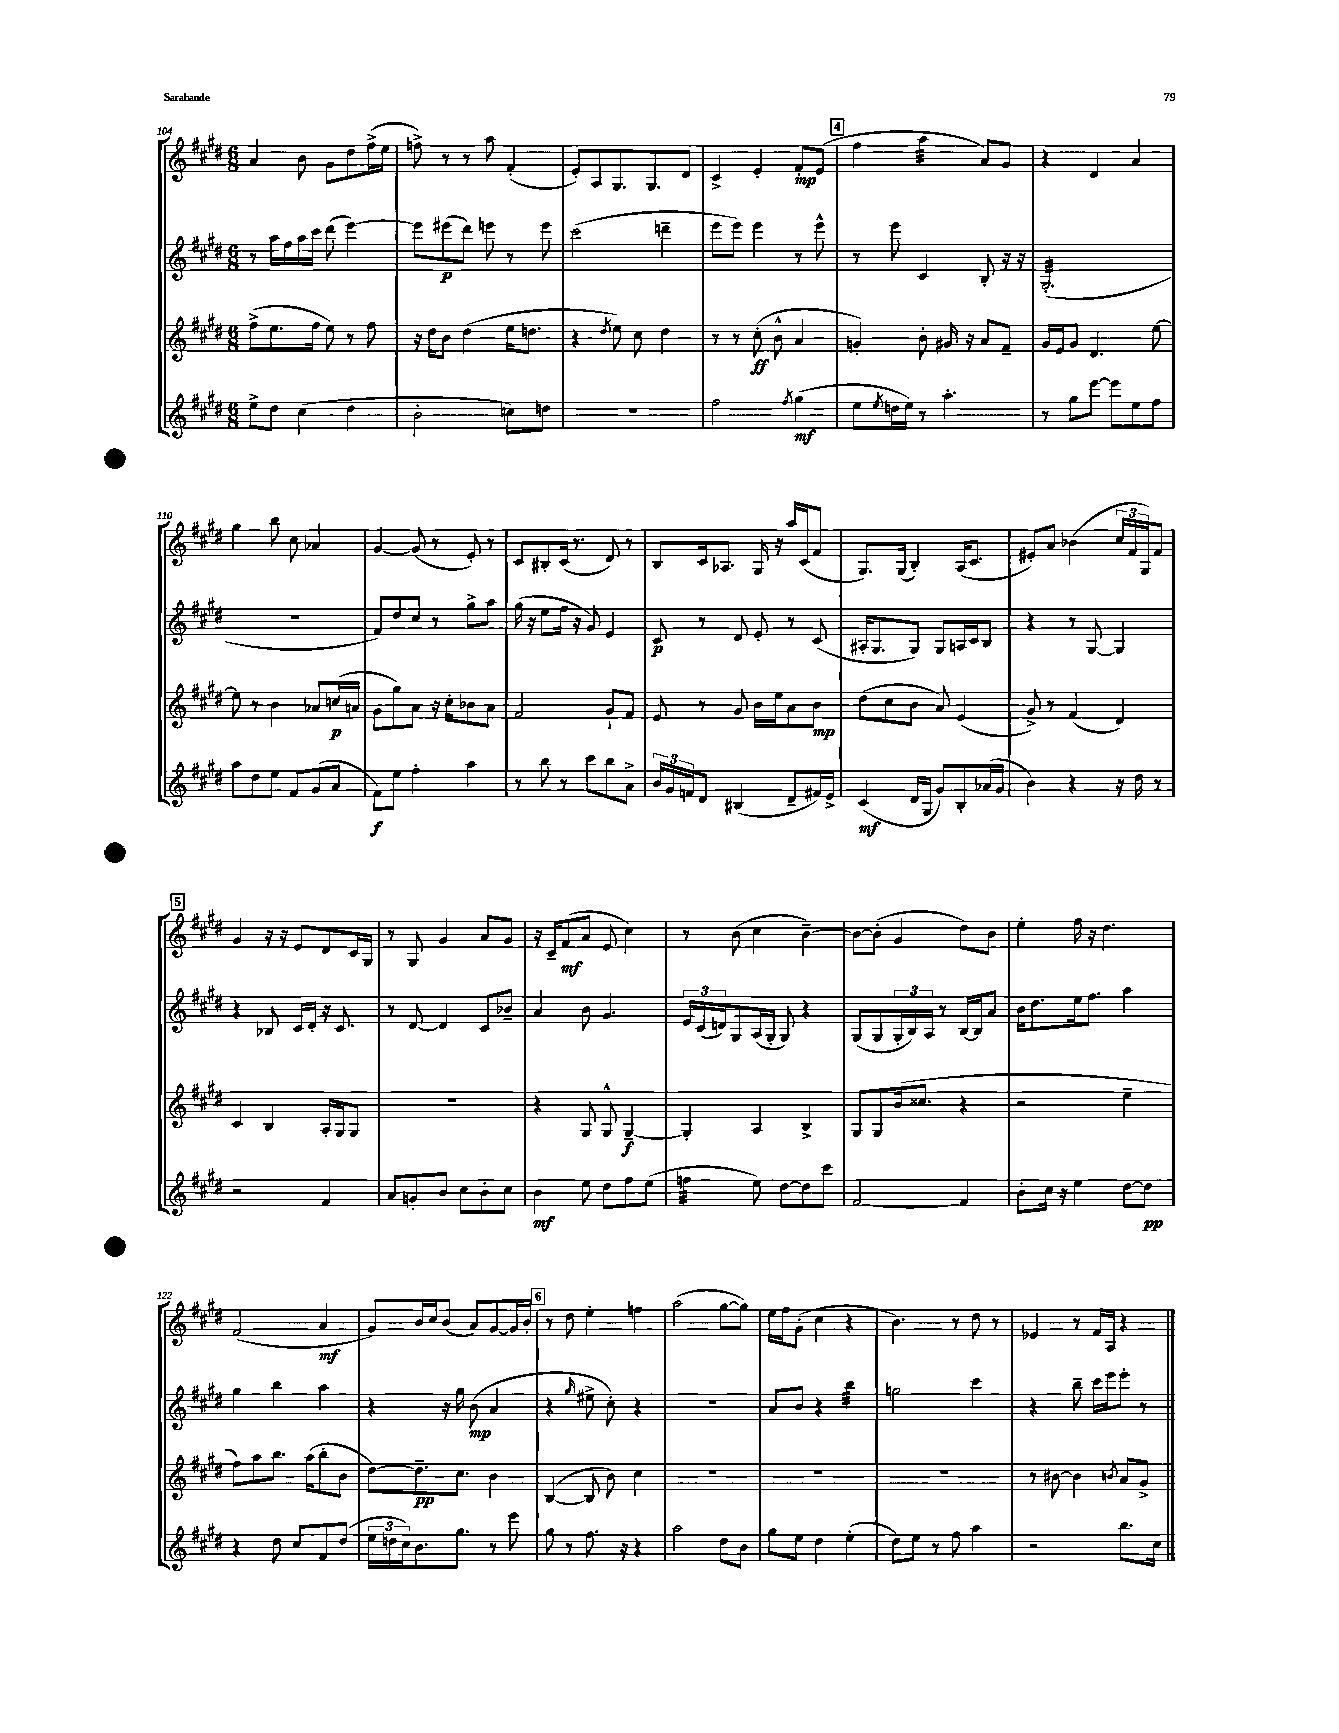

**kern	**kern	**kern	**kern
*staff4	*staff3	*staff2	*staff1
*clefG2	*clefG2	*clefG2	*clefG2
*k[f#c#g#d#]	*k[f#c#g#d#]	*k[f#c#g#d#]	*k[f#c#g#d#]
*M6/8	*M6/8	*M6/8	*M6/8
8ee^	(8ff#^	8r	4a
8dd#	8.ee	16aa	.
.	.	16ff#	.
(4cc#	.	16aa	8b
.	16ff#	16ccc#	.
.	8ee)	(8ddd#	8g#
4dd#	8r	[4eee)	8dd#
.	8ff#	.	(16ff#^
.	.	.	16ee
=	=	=	=
2b'	16r	8eee]	8ff^)
.	16dd#	.	.
.	8b	(8eee#	8r
.	(4dd#	8ddd#)	8r
.	.	8eee	8aa
8cc)	16ee	8r	(4f#'
.	8.dd	.	.
8dd	.	8eee	.
=	=	=	=
2.r	4r	(2ccc#	8e')
.	.	.	8A
.	8qdd#	.	.
.	8ee)	.	8.G#
.	8cc#	.	.
.	.	.	8.G#
.	4dd#	4ddd~	.
.	.	.	8d#
=	=	=	=
2ff#	8r	8eee	4c#^
.	8r	8eee)	.
.	(8cc#'	4eee	4e'
.	8b^^	.	.
8qff#	.	.	.
(4gg#	4a	8r	8f#'
.	.	8eee^^	(8e
=	=	=	=
8ee	4g')	8r	4ff#
8qee	.	.	.
16dd	.	8eee	.
16ee)	.	.	.
8r	8b'	4c#	4aa
4.aa'	16g#	.	.
.	16r	.	.
.	8a	8B'	8a)
.	8f#~	16r	8g#
.	.	16r	.
=	=	=	=
8r	16g#	(2.G#'	4r
.	16e	.	.
8gg#	8g#	.	.
[8eee	4.d#	.	4d#
8eee]	.	.	.
8ee	.	.	4a
8ff#	[8ee	.	.
=	=	=	=
8aa	8ee]	2.r	4gg#
8dd#	8r	.	.
8ee	4b	.	8bb
8f#	.	.	8cc#
(8g#	8a-	.	4a-
8a	(16cc	.	.
.	16a	.	.
=	=	=	=
8f#)	8g#	8f#)	[4g#
8ee	8gg#)	8dd#	.
4ff#'	8a	8cc#	(8g#]
.	16r	8r	8r
.	16cc#'	.	.
4aa	8b-	8gg#^	8e')
.	8a	8aa	8r
=	=	=	=
8r	2f#	(16gg#	8c#
.	.	16r	.
8bb	.	8ee	8B#'
8r	.	16ff#	(16c#
.	.	16r	8.r
8ccc#	.	8g#)	.
8bb	8g#`	4e	8d#)
8a^	8f#	.	8r
=	=	=	=
24b	8e	8c#	8B
24g#	.	.	.
24f	.	.	.
8d#	8r	8r	16c#
.	.	.	8.A-
(4B#	8g#	8d#	.
.	16b	8e'	16G#
.	16ee	.	16r
8d#~	8a	8r	16aa
.	.	.	(16c#
16f#)	8b	(8c#	8f#
16e^	.	.	.
=	=	=	=
(4c#	(8dd#	16A#'	8.G#)
.	.	8.G#	.
.	8cc#	.	.
.	.	.	(16G#
16d#	8b	8G#)	4B')
16G#	.	.	.
8g#)	8a)	8G#	.
8B'	(4e	16A	(16A
.	.	16c#	8.c#
(16a-	.	8B	.
16g#	.	.	.
=	=	=	=
4b)	8g#^)	4r	8e#')
.	8r	.	8a
4r	(4f#	8r	(4b-
.	.	[8G#	.
16r	4d#)	4G#]	24cc#
.	.	.	24f#
16dd#	.	.	.
.	.	.	24G#)
8r	.	.	8f#
=	=	=	=
2r	4c#	4r	4g#
.	4B	8B-	16r
.	.	.	16r
.	.	16c#	8e
.	.	16d#'	.
4f#	16A'	16r	8d#
.	16G#	8.c#	.
.	8G#	.	16c#
.	.	.	16G#
=	=	=	=
8a	2.r	8r	8r
8g'	.	[8d#	8G#
8b	.	4d#]	4g#
8cc#	.	.	.
8b'	.	8c#	8a
8cc#	.	8b-~	8g#
=	=	=	=
4b	4r	4a	16r
.	.	.	16c#~
.	.	.	(8f#
8ee	8G#	8b	8a
8dd#	8G#^^	4.g#	8e
8ff#	[4G#~	.	4cc#)
(8ee	.	.	.
=	=	=	=
4ff	4G#']	24e	8r
.	.	(24c#	.
.	.	24d)	.
.	.	8G#	(8b
8ee)	4A	(16A	4cc#
.	.	16G#'	.
[8dd#	.	8G#)	.
8dd#]	4B^	4r	[4b~)
8ccc#	.	.	.
=	=	=	=
[2f#	8G#	(8G#	8b_
.	8G#	8G#	(8b']
.	(16b	24G#'	4g#
.	.	24B)	.
.	8.cc##	.	.
.	.	24A	.
.	.	8r	.
4f#]	4r	[16B	8dd#)
.	.	16B]	.
.	.	8a	8b
=	=	=	=
8b'	2r	16b	4ee'
.	.	8.dd#	.
16cc#	.	.	.
16r	.	.	.
4ee	.	16ee	16ff#
.	.	8.ff#	16r
.	.	.	4.dd#
[8dd#	4ee~	4aa	.
8dd#]	.	.	.
=	=	=	=
4r	8ff#)	4gg#	(2f#
.	8aa	.	.
8dd#	8.bb	4bb	.
8cc#	.	.	.
.	(16aa	.	.
8f#	8bb'	4aa	4a
(8dd#	8b	.	.
=	=	=	=
24ee	[8dd#)	4r	8g#)
24dd	.	.	.
24cc#)	.	.	.
8.b	8.dd#~]	.	16b
.	.	.	16cc#
.	.	16r	(8b
8.gg#	8.cc#	16gg#	.
.	.	(8b	8a)
8r	4b	4a	[8g#
8eee	.	.	16g#]
.	.	.	16b'
=	=	=	=
8gg#	([4B	4r	8r
8r	.	.	8dd#
.	.	16qqgg#	.
8.ff#	8B]	8ee#^	4ee'
.	8b)	8cc#')	.
16r	.	.	.
4r	4cc#	4r	4ff
=	=	=	=
2aa	2.r	2.r	(2aa
8dd#	.	.	[8gg#
8b	.	.	8gg#])
=	=	=	=
8gg#	2.r	8a	16ee
.	.	.	16ff#
8ee	.	8b	(8g#'
4dd#	.	4r	4cc#
(4ee'	.	4bb	4r
=	=	=	=
8dd#)	2.r	2gg	4.b)
8ee	.	.	.
8r	.	.	.
8ff#	.	.	8r
4aa	.	4ccc#	8dd#
.	.	.	8r
=	=	=	=
2r	8r	4r	4e-
.	[8b#	.	.
.	4b#]	8bb~	8r
.	.	16ccc#	16f#
.	.	16eee	16A
.	8qb	.	.
8.bb	8a	8eee'	4r
.	8g#^	8r	.
16cc#	.	.	.
==	==	==	==
*-	*-	*-	*-
